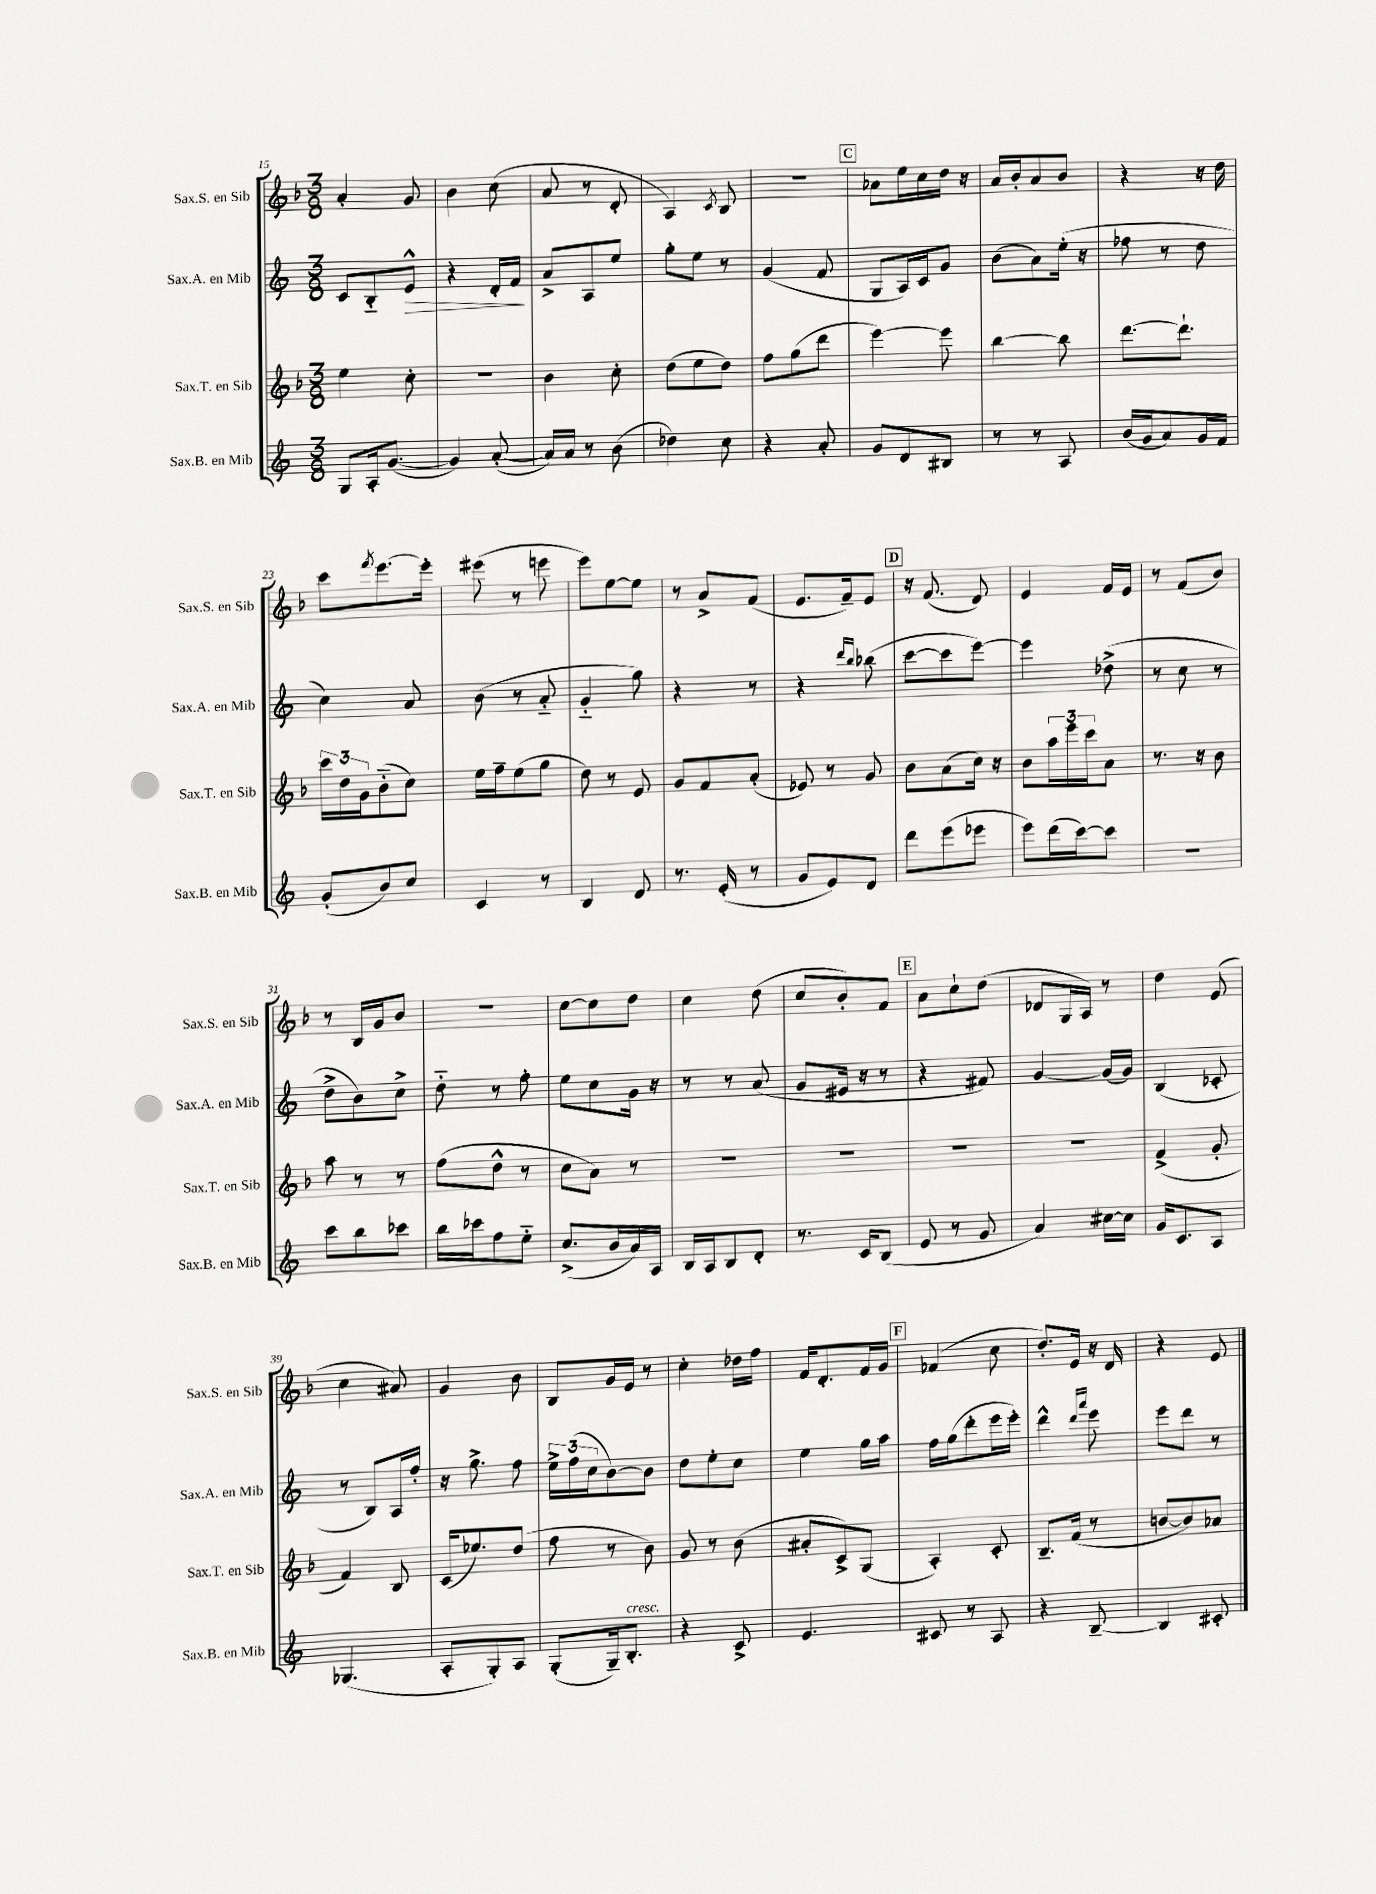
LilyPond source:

<<
\new StaffGroup <<
\new Staff = "s0" \with { instrumentName = "Sax.S. en Sib" shortInstrumentName = "Sax.S. en Sib" } {
    \clef treble \key f \major \numericTimeSignature \time 3/8
    a'4-. g'8 |
    bes'4 c''8( |
    a'8 r8 d'8-. |
    a4) \acciaccatura { c'8 } bes8 |
    R4. |
    \mark \markup { \box "C" } aes'8 e''16 c''16 d''16 r16 |
    a'16 bes'16-. a'8 bes'8 |
    r4 r16 d''16 |
    c'''8 \acciaccatura { f'''8 } e'''8.~ e'''16-. |
    eis'''8( r8 e'''8 |
    e'''8) e''8~ e''8 |
    r8 a'8-> f'8( |
    e'8. f'16--) e'8 |
    \mark \markup { \box "D" } r16 f'8.( d'8) |
    e'4 f'16 e'16 |
    r8 f'8( bes'8) |
    r8 bes16 g'16 bes'8 |
    R4. |
    c''8~ c''8 d''8 |
    c''4 d''8( |
    c''8 bes'8-.) f'8 |
    \mark \markup { \box "E" } a'8 c''8-! d''8( |
    des'8 g16 a16) r8 |
    d''4 e'8( |
    c''4 ais'8) |
    g'4 bes'8 |
    bes8 g'16 e'16 r8 |
    c''4-. des''16 f''16 |
    f'16 d'8.-. f'16 g'16 |
    \mark \markup { \box "F" } fes'4( c''8 |
    d''8.-.) e'16 r16 d'16 |
    r4 e'8 \bar "|." |
}
\new Staff = "s1" \with { instrumentName = "Sax.A. en Mib" shortInstrumentName = "Sax.A. en Mib" } {
    \clef treble \key c \major \numericTimeSignature \time 3/8
    c'8 b8-_ e'8-^\> |
    r4 d'16-. f'16\! |
    a'8-> a8 e''8 |
    g''8-. e''8 r8 |
    g'4( f'8 |
    \mark \markup { \box "C" } g8 a16) c'16 g'8 |
    b'8( a'8) e''16-.( r16 |
    fes''8 r8 d''8 |
    c''4) a'8 |
    b'8( r8 a'8-_ |
    g'4-_ g''8) |
    r4 r8 |
    r4 \grace { d'''16 b''16 } bes''8( |
    \mark \markup { \box "D" } c'''8~ c'''8 e'''8~) |
    e'''4 des''8->( |
    r8 c''8 r8 |
    d''8-> b'8) c''8-> |
    d''8-_ r8 f''8-. |
    e''8 c''8 g'16 r16 |
    r8 r8 a'8( |
    g'8 eis'16 r16 r8 |
    \mark \markup { \box "E" } r4 fis'8) |
    g'4~ g'16( g'16) |
    b4( ces'8-. |
    r8 b8) a16 f''16-. |
    r16 g''8.-> f''8 |
    \tuplet 3/2 { e''16-> f''16( c''16 } b'8~) b'8 |
    d''8 e''8-. c''8 |
    e''4 g''16 a''16 |
    \mark \markup { \box "F" } f''16 g''16( d'''8-. e'''16 e'''16-.) |
    d'''4-^ \grace { d'''16 a'''16 } e'''8 |
    e'''8 d'''8 r8 \bar "|." |
}
\new Staff = "s2" \with { instrumentName = "Sax.T. en Sib" shortInstrumentName = "Sax.T. en Sib" } {
    \clef treble \key f \major \numericTimeSignature \time 3/8
    e''4 c''8-. |
    R4. |
    bes'4 c''8-. |
    d''8( e''8 d''8) |
    f''8 g''8( d'''8 |
    \mark \markup { \box "C" } e'''4~) e'''8 |
    bes''4~ bes''8 |
    d'''8.~ d'''8.-! |
    \tuplet 3/2 { c'''16 d''16 g'16 } bes'8-_( c''8) |
    e''16 f''16-- e''8( g''8 |
    d''8) r8 e'8 |
    g'8 f'8 a'8-.( |
    ees'8) r8 g'8 |
    \mark \markup { \box "D" } bes'8 a'8( c''16) r16 |
    bes'8 \tuplet 3/2 { a''16 e'''16 c'''16 } a'8 |
    r8. r16 bes'8 |
    a''8 r8 r8 |
    f''8( d''8-^ r8 |
    c''8 a'8) r8 |
    R4. |
    R4. |
    \mark \markup { \box "E" } R4. |
    R4. |
    f'4->( g'8-. |
    f'4) bes8 |
    c'16( ees''8.) d''8( |
    f''8 r8 bes'8) |
    g'8 r8 bes'8( |
    ais'8-. c'8->) g8( |
    \mark \markup { \box "F" } a4-.) c'8-. |
    bes8.-- f'16( r8 |
    b'8~ b'8) aes'8 \bar "|." |
}
\new Staff = "s3" \with { instrumentName = "Sax.B. en Mib" shortInstrumentName = "Sax.B. en Mib" } {
    \clef treble \key c \major \numericTimeSignature \time 3/8
    g8 a16-. g'8.~( |
    g'4) a'8~-.( |
    a'16) a'16 r8 b'8( |
    des''4) c''8 |
    r4 a'8-. |
    \mark \markup { \box "C" } g'8 d'8 bis8 |
    r8 r8 a8 |
    b'16( g'16 a'8) g'16 f'16 |
    g'8-.( b'8) c''8 |
    c'4 r8 |
    b4 d'8 |
    r8. e'16-.( r8 |
    g'8 e'8) d'8 |
    \mark \markup { \box "D" } d'''8 e'''8( ees'''8 |
    e'''8) d'''16( c'''16~) c'''8 |
    R4. |
    c'''8 b''8 ces'''8 |
    b''16 ces'''16 f''8 e''8-_ |
    c''8.->( b'16 a'16) a16 |
    b16 a16 b8 d'8-. |
    r8. c'16 b8( |
    \mark \markup { \box "E" } e'8 r8 g'8 |
    a'4) cis''16~ cis''16 |
    g'16 c'8. a8 |
    ges4.( |
    a8-. g8-.) a8 |
    g8-.( g16--) b8.-.^\markup { \italic "cresc." } |
    r4 c'8-> |
    e'4. |
    \mark \markup { \box "F" } cis'8 r8 a8 |
    r4 b8~-- |
    b4 cis'8-. \bar "|." |
}
>>
>>
\layout { \context { \Score currentBarNumber = #15 } }
